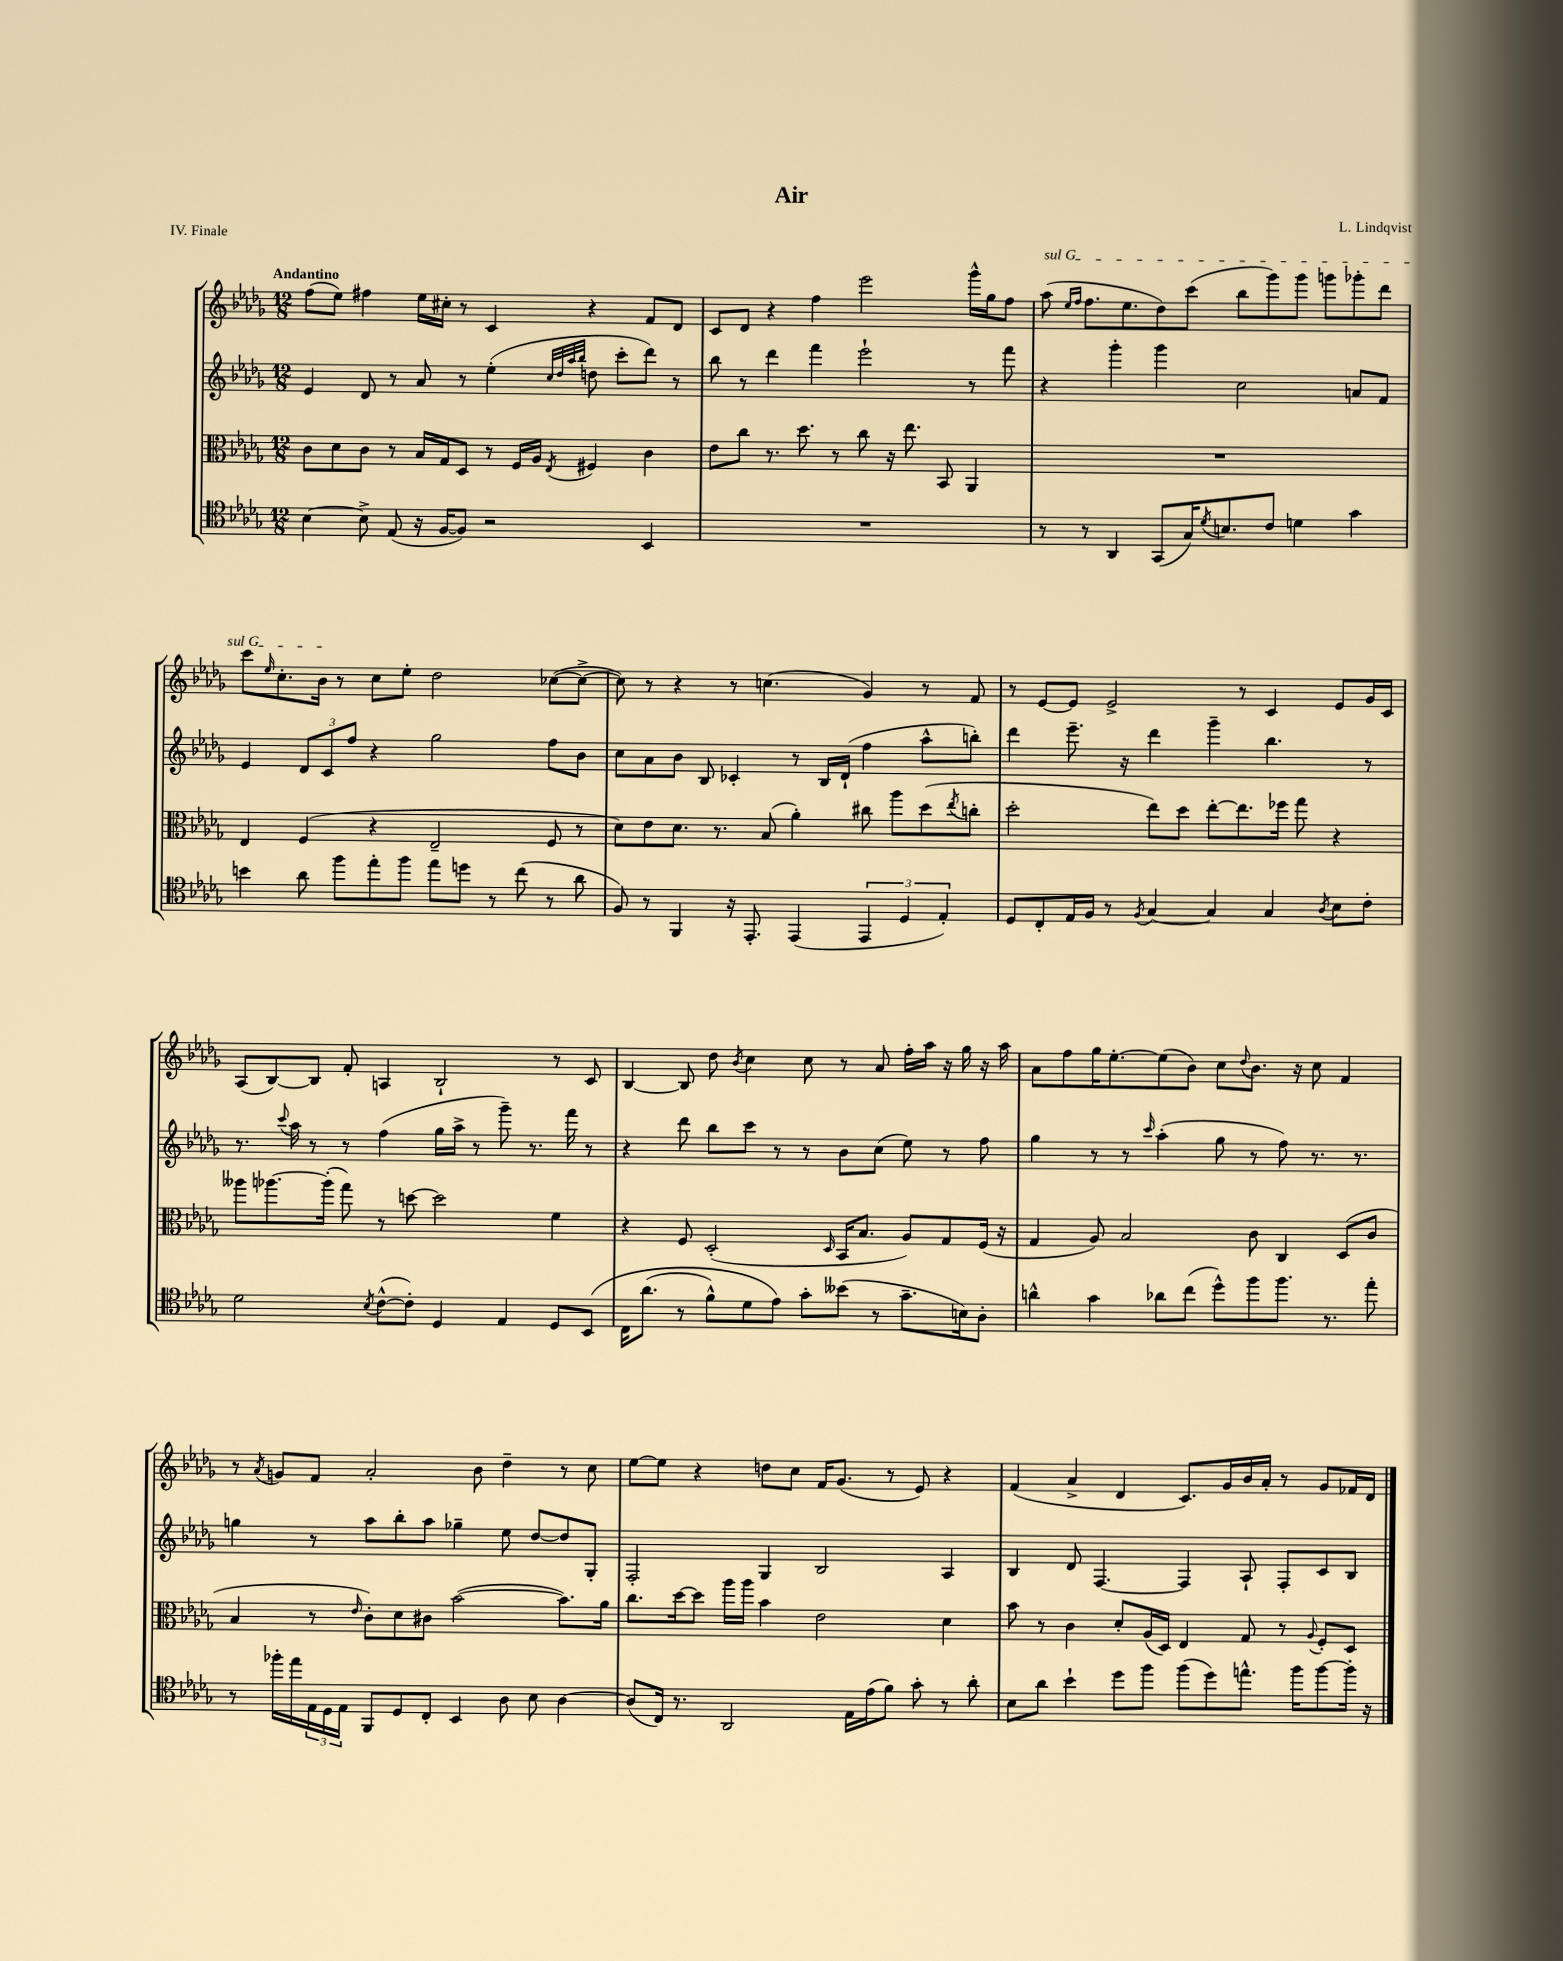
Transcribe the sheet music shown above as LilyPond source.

\header { title = "Air" composer = "L. Lindqvist" piece = "IV. Finale" }
<<
\new StaffGroup <<
\new Staff = "s0" {
    \clef treble \key des \major \numericTimeSignature \time 12/8 \tempo "Andantino"
    f''8( ees''8) fis''4 ees''16 cis''16-. r8 c'4 r4 f'8 des'8 |
    c'8 des'8 r4 f''4 ees'''2 ges'''16-^ ges''16 f''8 |
    \once \override TextSpanner.bound-details.left.text = \markup { \italic "sul G" } aes''8\startTextSpan( \grace { ees''16 f''16 } f''8. ees''8. des''8) c'''8( bes''8 ges'''8) ges'''8 g'''8 ges'''8-. des'''8 |
    c'''8 \grace { ees''16 } c''8.-. bes'16\stopTextSpan r8 c''8 ees''8-. des''2 ces''8~( ces''8~-> |
    ces''8) r8 r4 r8 c''4.( ges'4) r8 f'8 |
    r8 ees'8~ ees'8 ees'2-> r8 c'4 ees'8 ges'16 c'16 |
    aes8( bes8~) bes8 f'8-. a4 bes2-! r8 c'8 |
    bes4~ bes8 des''8 \acciaccatura { bes'8 } c''4 c''8 r8 aes'8 f''16-. aes''16 r16 ges''16 r16 aes''16 |
    aes'8 f''8 ges''16 ees''8.~-. ees''8( bes'8) c''8 \appoggiatura { des''8 } bes'8. r16 c''8 f'4 |
    r8 \acciaccatura { aes'8 } g'8 f'8 aes'2-. bes'8 des''4-- r8 c''8 |
    ees''8~ ees''8 r4 d''8 c''8 f'16 ges'8.( r8 ees'8) r4 |
    f'4( aes'4-> des'4 c'8.) ges'16 bes'16 aes'16-. r8 ges'8 fes'16 des'16 \bar "|." |
}
\new Staff = "s1" {
    \clef treble \key des \major \numericTimeSignature \time 12/8
    ees'4 des'8 r8 aes'8 r8 ees''4-.( \grace { c''32 des''32 aes''32 bes''32 } d''8 c'''8-. des'''8) r8 |
    bes''8 r8 des'''4 f'''4 ees'''2-! r8 f'''8 |
    r4 ges'''4-. ges'''4 c''2 a'8 f'8 |
    ees'4 \tuplet 3/2 { des'8 c'8 f''8 } r4 ges''2 f''8 bes'8 |
    c''8 aes'8 bes'8 bes8 ces'4-. r8 bes16 des'16-!( f''4 aes''8-^ b''8-.) |
    des'''4 ees'''8.-- r16 des'''4 ges'''4-- bes''4. r8 |
    r8. \appoggiatura { c'''8 } aes''16 r8 r8 f''4( ges''16 aes''16-> r8 ges'''8--) r8. f'''16 r8 |
    r4 des'''8 bes''8 c'''8 r8 r8 bes'8 c''8( ees''8) r8 f''8 |
    ges''4 r8 r8 \grace { c'''16 } aes''4-.( ges''8 r8 f''8) r8. r8. |
    g''4 r8 aes''8 bes''8-. aes''8 ges''4-- ees''8 des''8~ des''8 ges8-. |
    f2-. ges4 bes2 aes4 |
    bes4 des'8 f4.~ f4 aes8-! f8-. c'8 bes8 \bar "|." |
}
\new Staff = "s2" {
    \clef alto \key des \major \numericTimeSignature \time 12/8
    c'8 des'8 c'8 r8 bes16 ges16 des8 r8 f16 aes16 \acciaccatura { ees8 } fis4 c'4 |
    ees'8 c''8 r8. des''8. r8 c''8 r16 ees''8. bes,8 aes,4 |
    R1. |
    ees4 f4( r4 ees2-- f8 r8 |
    des'8) ees'8 des'8. r8. bes8( aes'4-.) cis''8 aes''8 des''8( \acciaccatura { ees''8 } c''8-. |
    des''2-. ees''8) des''8 ees''8~-. ees''8. fes''16 ges''8 r4 |
    aeses''8 aes''8.~ aes''16-.( ges''8) r8 d''8~ d''2 f'4 |
    r4 f8 des2-.( \grace { des16 } bes,16 bes8. aes8) ges8 f16( r16 |
    ges4 aes8) bes2 c'8 c4 des8( c'8 |
    bes4 r8 \grace { ees'16 } c'8-.) des'8 cis'8 bes'2~( bes'8.) aes'16 |
    c''8. des''16~ des''8 aes''16 aes''16 bes'4 ees'2 des'4 |
    bes'8 r8 c'4 des'8-. aes16( des16) ees4 ges8 r8 \appoggiatura { aes8 } f8-. des8 \bar "|." |
}
\new Staff = "s3" {
    \clef tenor \key des \major \numericTimeSignature \time 12/8
    bes4~ bes8-> ees8( r16 f16~ f8) r2 bes,4 |
    R1. |
    r8 r8 aes,4 ges,8( ges16) \acciaccatura { des'8 } b8. c'8 d'4 ges'4 |
    b'4 aes'8 f''8 ees''8-. f''8 ees''8 d''8 r8 c''8( r8 aes'8 |
    f8) r8 f,4 r16 ees,8.-. ees,4( \tuplet 3/2 { ees,4 des4 ees4-.) } |
    des8 c8-. ees16 f16 r8 \acciaccatura { f8 } ges4~ ges4 ges4 \acciaccatura { aes8 } bes8 c'8-. |
    des'2 \acciaccatura { bes8 } c'8~-^( c'8-.) des4 ees4 des8 bes,8\( |
    c16 aes'8.( r8 f'8-^) des'8 ees'8\) ges'8-. beses'8( r8 ges'8.-- b16) aes8-. |
    a'4-^ ges'4 aes'8 c''8( des''8-^) f''8 f''8. r8. ees''8-. |
    r8 fes''16-. ees''16 \tuplet 3/2 { ees16 des16 ees16 } f,8 des8 c8-. bes,4 aes8 bes8 aes4~ |
    aes8( c16) r8. aes,2 ees16 ees'16( f'8) ges'8-. r8 aes'8-. |
    bes8 aes'8 bes'4-! des''8 f''8 f''8( des''8) e''8.-^ f''16 f''8~ f''16-. r16 \bar "|." |
}
>>
>>
\layout { \context { \Score \remove "Bar_number_engraver" } }
